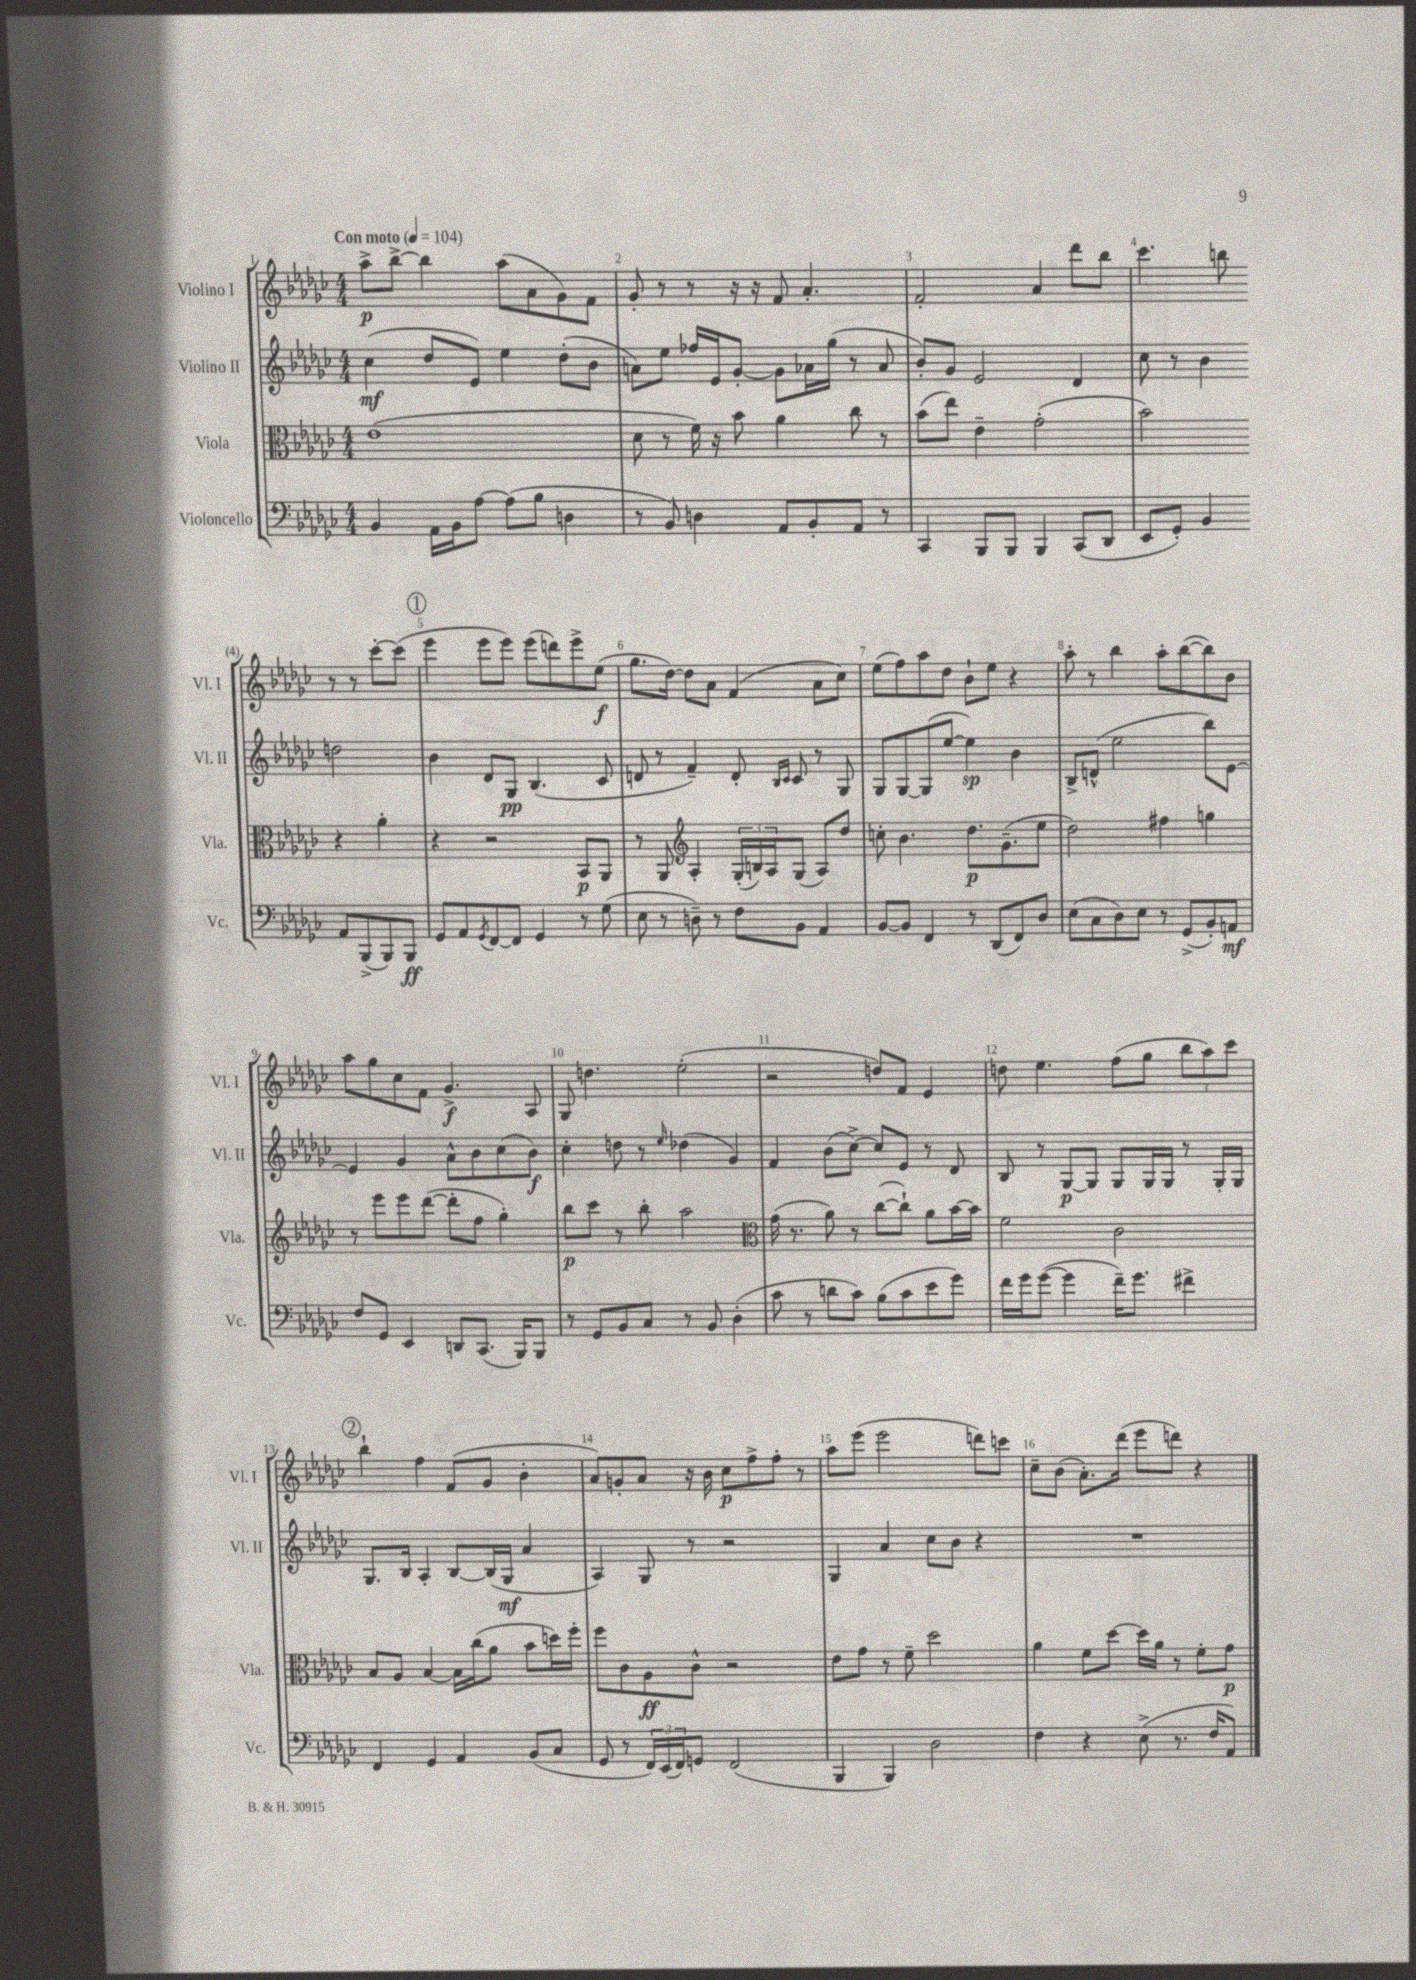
<<
\new StaffGroup <<
\new Staff = "s0" \with { instrumentName = "Violino I" shortInstrumentName = "Vl. I" } {
    \clef treble \key ges \major \numericTimeSignature \time 4/4 \tempo "Con moto" 4 = 104
    aes''8->\p bes''8~-> bes''4 aes''8( aes'8 ges'8) f'8 |
    ges'8-. r8 r8 r16 r16 f'8 aes'4.-. |
    f'2-. aes'4 des'''8 bes''8 |
    ces'''4. b''8 r8 r8 ces'''8~-. ces'''8( |
    \mark \markup { \circle "1" } ees'''4 ees'''8 ees'''8) ees'''8( d'''8) ees'''8-> ees''8\f( |
    ges''8. des''16~) des''8 aes'8 f'4( aes'8 ces''8) |
    ees''8( f''8) aes''8 des''8 bes'8-! ees''8 r4 |
    aes''8-. r8 bes''4 aes''8-. bes''8~( bes''8) bes'8 |
    aes''8 ges''8 ces''8 f'8 ges'4.->\f aes8 |
    ges8 d''4. ees''2-.( |
    r2 d''8) f'8 ees'4 |
    d''8 ees''4. f''8( ges''8 \tuplet 3/2 { bes''8 aes''8) ces'''8 } |
    \mark \markup { \circle "2" } bes''4-! f''4 f'8( ges'8 bes'4-. |
    aes'8) g'8-. aes'8 r16 bes'16 ces''8\p f''8-> f''8-. r8 |
    aes''8 ees'''8( ees'''2 d'''8) c'''8 |
    ces''8-- bes'8( aes'8.-.) des'''16( ees'''8 d'''8) r4 \bar "|." |
}
\new Staff = "s1" \with { instrumentName = "Violino II" shortInstrumentName = "Vl. II" } {
    \clef treble \key ges \major \numericTimeSignature \time 4/4
    ces''4\mf( des''8 ees'8) ees''4 des''8-.( bes'8 |
    a'8) ees''8 fes''16 ees'16 ges'8~-. ges'8 aes'16 ges''16( r8 aes'8 |
    bes'8-.) ges'8 ees'2 des'4 |
    ces''8 r8 bes'4 d''2 |
    \mark \markup { \circle "1" } bes'4 des'8 ges8\pp bes4.( ces'8 |
    d'8 r8 f'4--) d'8-. \grace { bes16 ces'16 } ces'8 r8 ges8 |
    ges8 ges8~ ges8( ees''8~ ees''4\sp) bes'4 |
    bes8-> d'8-^( ees''2 bes''8) ees'8~ |
    ees'4 ges'4 aes'8-^ bes'8 ces''8( bes'8\f) |
    ces''4-. d''8 r8 \grace { ees''16 } des''4( ges'4) |
    f'4 bes'8( ces''8~->) ces''8 ees'8 r8 des'8 |
    bes8 r8 ges8~\p ges8 ges8 ges16 ges16 r8 ges16-. ges16 |
    \mark \markup { \circle "2" } ges8. bes16 aes4-. bes8~ bes16( ges16\mf aes'4 |
    aes4) ges8 r8 r2 |
    ges4 aes'4 ces''8 bes'8 r4 |
    R1 \bar "|." |
}
\new Staff = "s2" \with { instrumentName = "Viola" shortInstrumentName = "Vla." } {
    \clef alto \key ges \major \numericTimeSignature \time 4/4
    ees'1( |
    des'8 r8 f'16) r16 bes'8 aes'4 ces''8 r8 |
    bes'8( ees''8) ees'4-- ges'2-.( |
    bes'2) r4 aes'4-. |
    \mark \markup { \circle "1" } r4 r2 bes,8\p aes,8 |
    r8 aes,8 \clef treble aes4-. \tuplet 3/2 { ges16-.( b16) aes16 } ges8( aes8) des''8 |
    c''8-. bes'4. des''8.\p ges'8.--( ees''8 |
    des''2) fis''4 g''4 |
    r8 ees'''8 ees'''8 des'''8~( des'''8-. f''8 ges''4-.) |
    bes''8\p ces'''8 r8 bes''8-. aes''2 |
    \clef alto ges'16( r8. aes'8) r8 ces''8~( ces''8-!) aes'8 bes'16~ bes'16 |
    f'2 ces'2 |
    \mark \markup { \circle "2" } bes8 aes8 bes4~ bes16 ces''16( aes'8 bes'8 d''16) f''16-. |
    f''8 ces'8 aes8\ff ces'8-^ r2 |
    ees'8 ges'8 r8 f'8-- des''2 |
    aes'4 f'8 des''8~ des''16 aes'16 r8 f'8-. ges'8\p \bar "|." |
}
\new Staff = "s3" \with { instrumentName = "Violoncello" shortInstrumentName = "Vc." } {
    \clef bass \key ges \major \numericTimeSignature \time 4/4
    bes,4 aes,16 bes,16 aes8~ aes8( bes8 d4 |
    r8 bes,8) d4 aes,8 bes,8-. aes,8 r8 |
    ces,4 bes,,8 bes,,8 bes,,4 ces,8( des,8 |
    ees,8 ges,8-.) bes,4 aes,8 bes,,8->( bes,,8) bes,,8\ff |
    \mark \markup { \circle "1" } ges,8 aes,8 \acciaccatura { ges,8 } f,8~ f,8 ges,4 r8 ges8( |
    ees8 r8 d8--) r8 f8 bes,8 aes,4 |
    bes,8~ bes,8 f,4 r8 des,8( f,8) des8 |
    ees8( ces8 des8) ees8 r8 ges,8->( bes,8-.) a,8\mf |
    f8 ges,8 ees,4 d,8 ces,8.( bes,,16) bes,,8 |
    r8 ges,8 bes,8 ces8 r8 bes,8 des4-.( |
    ces'8 r8 d'8 ces'8) bes8( ces'8 ees'8 ges'8) |
    f'16 ges'16 ges'8~( ges'4 f'16--) ges'8. fis'4-> |
    \mark \markup { \circle "2" } f,4 ges,4 aes,4 bes,8( ces8 |
    ges,8 r8 \tuplet 3/2 { f,16) ees,16( f,16) } g,8 f,2( |
    bes,,4 bes,,4) des2 |
    f4 r4 ees8->( r8. f16 aes,8) \bar "|." |
}
>>
>>
\layout { \context { \Score \override BarNumber.break-visibility = ##(#f #t #t) barNumberVisibility = #all-bar-numbers-visible } }
